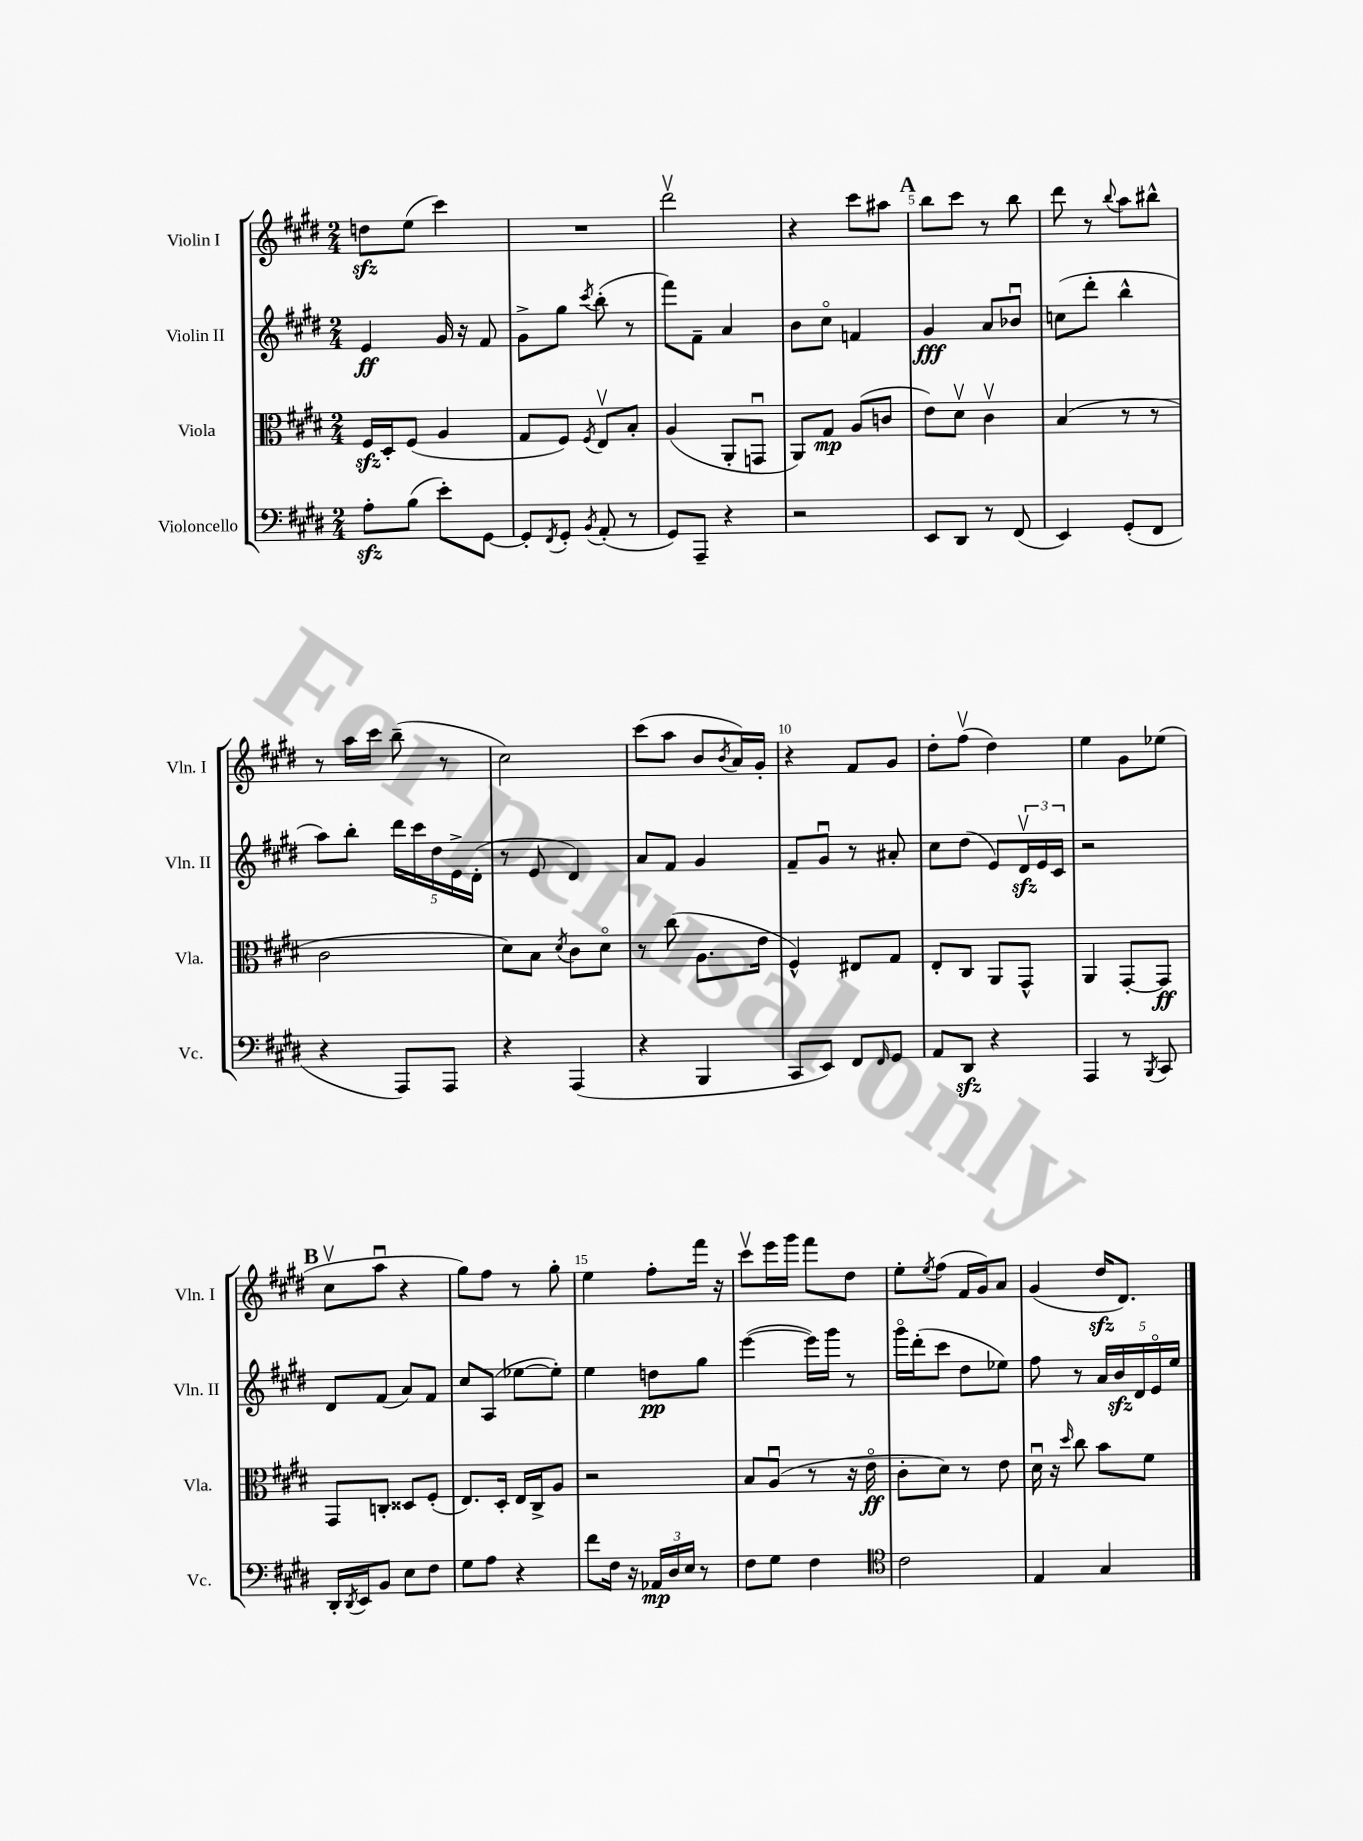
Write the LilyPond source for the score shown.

<<
\new StaffGroup <<
\new Staff = "s0" \with { instrumentName = "Violin I" shortInstrumentName = "Vln. I" } {
    \clef treble \key e \major \numericTimeSignature \time 2/4
    d''8\sfz e''8( cis'''4) |
    R2 |
    dis'''2\upbow |
    r4 cis'''8 ais''8 |
    \mark \markup { \bold "A" } b''8 cis'''8 r8 b''8 |
    dis'''8 r8 \appoggiatura { b''8 } a''8 bis''8-^ |
    r8 a''16 cis'''16 b''8--( r8 |
    cis''2) |
    cis'''8( a''8 b'8 \acciaccatura { b'8 } a'16) gis'16-. |
    r4 fis'8 gis'8 |
    dis''8-. fis''8\upbow( dis''4) |
    e''4 gis'8 ees''8( |
    \mark \markup { \bold "B" } cis''8\upbow a''8\downbow r4 |
    gis''8) fis''8 r8 gis''8-. |
    e''4 fis''8-. fis'''16 r16 |
    cis'''8\upbow e'''16 gis'''16 fis'''8 dis''8 |
    e''8-. \acciaccatura { e''8 } fis''8( fis'16 gis'16) a'8 |
    gis'4( dis''16\sfz dis'8.) \bar "|." |
}
\new Staff = "s1" \with { instrumentName = "Violin II" shortInstrumentName = "Vln. II" } {
    \clef treble \key e \major \numericTimeSignature \time 2/4
    e'4\ff gis'16 r16 fis'8 |
    gis'8-> gis''8 \acciaccatura { cis'''8 } b''8-.( r8 |
    fis'''8) fis'8-- a'4 |
    b'8 cis''8\flageolet f'4 |
    \mark \markup { \bold "A" } gis'4\fff a'8 bes'8\downbow |
    c''8( dis'''8-. b''4-^ |
    a''8) b''8-. \tuplet 5/4 { dis'''16 cis'''16 dis''16 e'16-> dis'16-.( } |
    r8 e'8 dis'4) |
    a'8 fis'8 gis'4 |
    fis'8-- gis'8\downbow r8 ais'8-. |
    cis''8 dis''8( e'8) \tuplet 3/2 { dis'16\upbow\sfz e'16 cis'16 } |
    r2 |
    \mark \markup { \bold "B" } dis'8 fis'8( a'8) fis'8 |
    cis''8 a8( ees''8~ ees''8-.) |
    e''4 d''8\pp gis''8 |
    e'''4~( e'''16) gis'''16 r8 |
    gis'''16\flageolet dis'''16-.( cis'''8 dis''8 ees''8) |
    fis''8 r8 \tuplet 5/4 { a'16 b'16\sfz dis'16 e'16\flageolet e''16 } \bar "|." |
}
\new Staff = "s2" \with { instrumentName = "Viola" shortInstrumentName = "Vla." } {
    \clef alto \key e \major \numericTimeSignature \time 2/4
    fis16\sfz dis16-. fis8( a4 |
    gis8 fis8) \acciaccatura { fis8 } e8\upbow b8-. |
    a4( a,8-. g,8\downbow |
    a,8) gis8\mp a8( c'8 |
    \mark \markup { \bold "A" } e'8) dis'8\upbow cis'4\upbow |
    b4( r8 r8 |
    cis'2 |
    dis'8) b8 \acciaccatura { dis'8 } cis'8 dis'8\flageolet |
    r8 cis''8( a8. e'16 |
    fis4-^) eis8 gis8 |
    e8-. cis8 a,8 gis,8-^ |
    a,4 gis,8~-. gis,8\ff |
    \mark \markup { \bold "B" } gis,8 c8-. disis8 fis8-.( |
    e8.) dis16-. e16 cis16-> a8 |
    r2 |
    b8 a8\downbow( r8 r16 e'16\flageolet\ff |
    cis'8-. dis'8) r8 e'8 |
    dis'16\downbow r16 \grace { dis''16 } cis''8 b'8 fis'8 \bar "|." |
}
\new Staff = "s3" \with { instrumentName = "Violoncello" shortInstrumentName = "Vc." } {
    \clef bass \key e \major \numericTimeSignature \time 2/4
    a8-.\sfz b8( e'8-.) gis,8~ |
    gis,8-. \acciaccatura { fis,8 } gis,8-. \acciaccatura { b,8 } a,8-.( r8 |
    gis,8) a,,8-- r4 |
    r2 |
    \mark \markup { \bold "A" } e,8 dis,8 r8 fis,8( |
    e,4) gis,8-.( fis,8 |
    r4 a,,8) a,,8 |
    r4 a,,4( |
    r4 b,,4 |
    cis,8 e,8) fis,8 \grace { fis,16 } gis,8 |
    a,8 dis,8\sfz r4 |
    a,,4 r8 \acciaccatura { b,,8 } cis,8 |
    \mark \markup { \bold "B" } dis,16-. \acciaccatura { dis,8 } e,16 b,8 e8 fis8 |
    gis8 a8 r4 |
    fis'8 fis16 r16 \tuplet 3/2 { aes,16\mp dis16 e16 } r8 |
    fis8 gis8 fis4 |
    \clef tenor cis'2 |
    e4 gis4 \bar "|." |
}
>>
>>
\layout { \context { \Score \override BarNumber.break-visibility = ##(#f #t #t) barNumberVisibility = #(every-nth-bar-number-visible 5) } }
